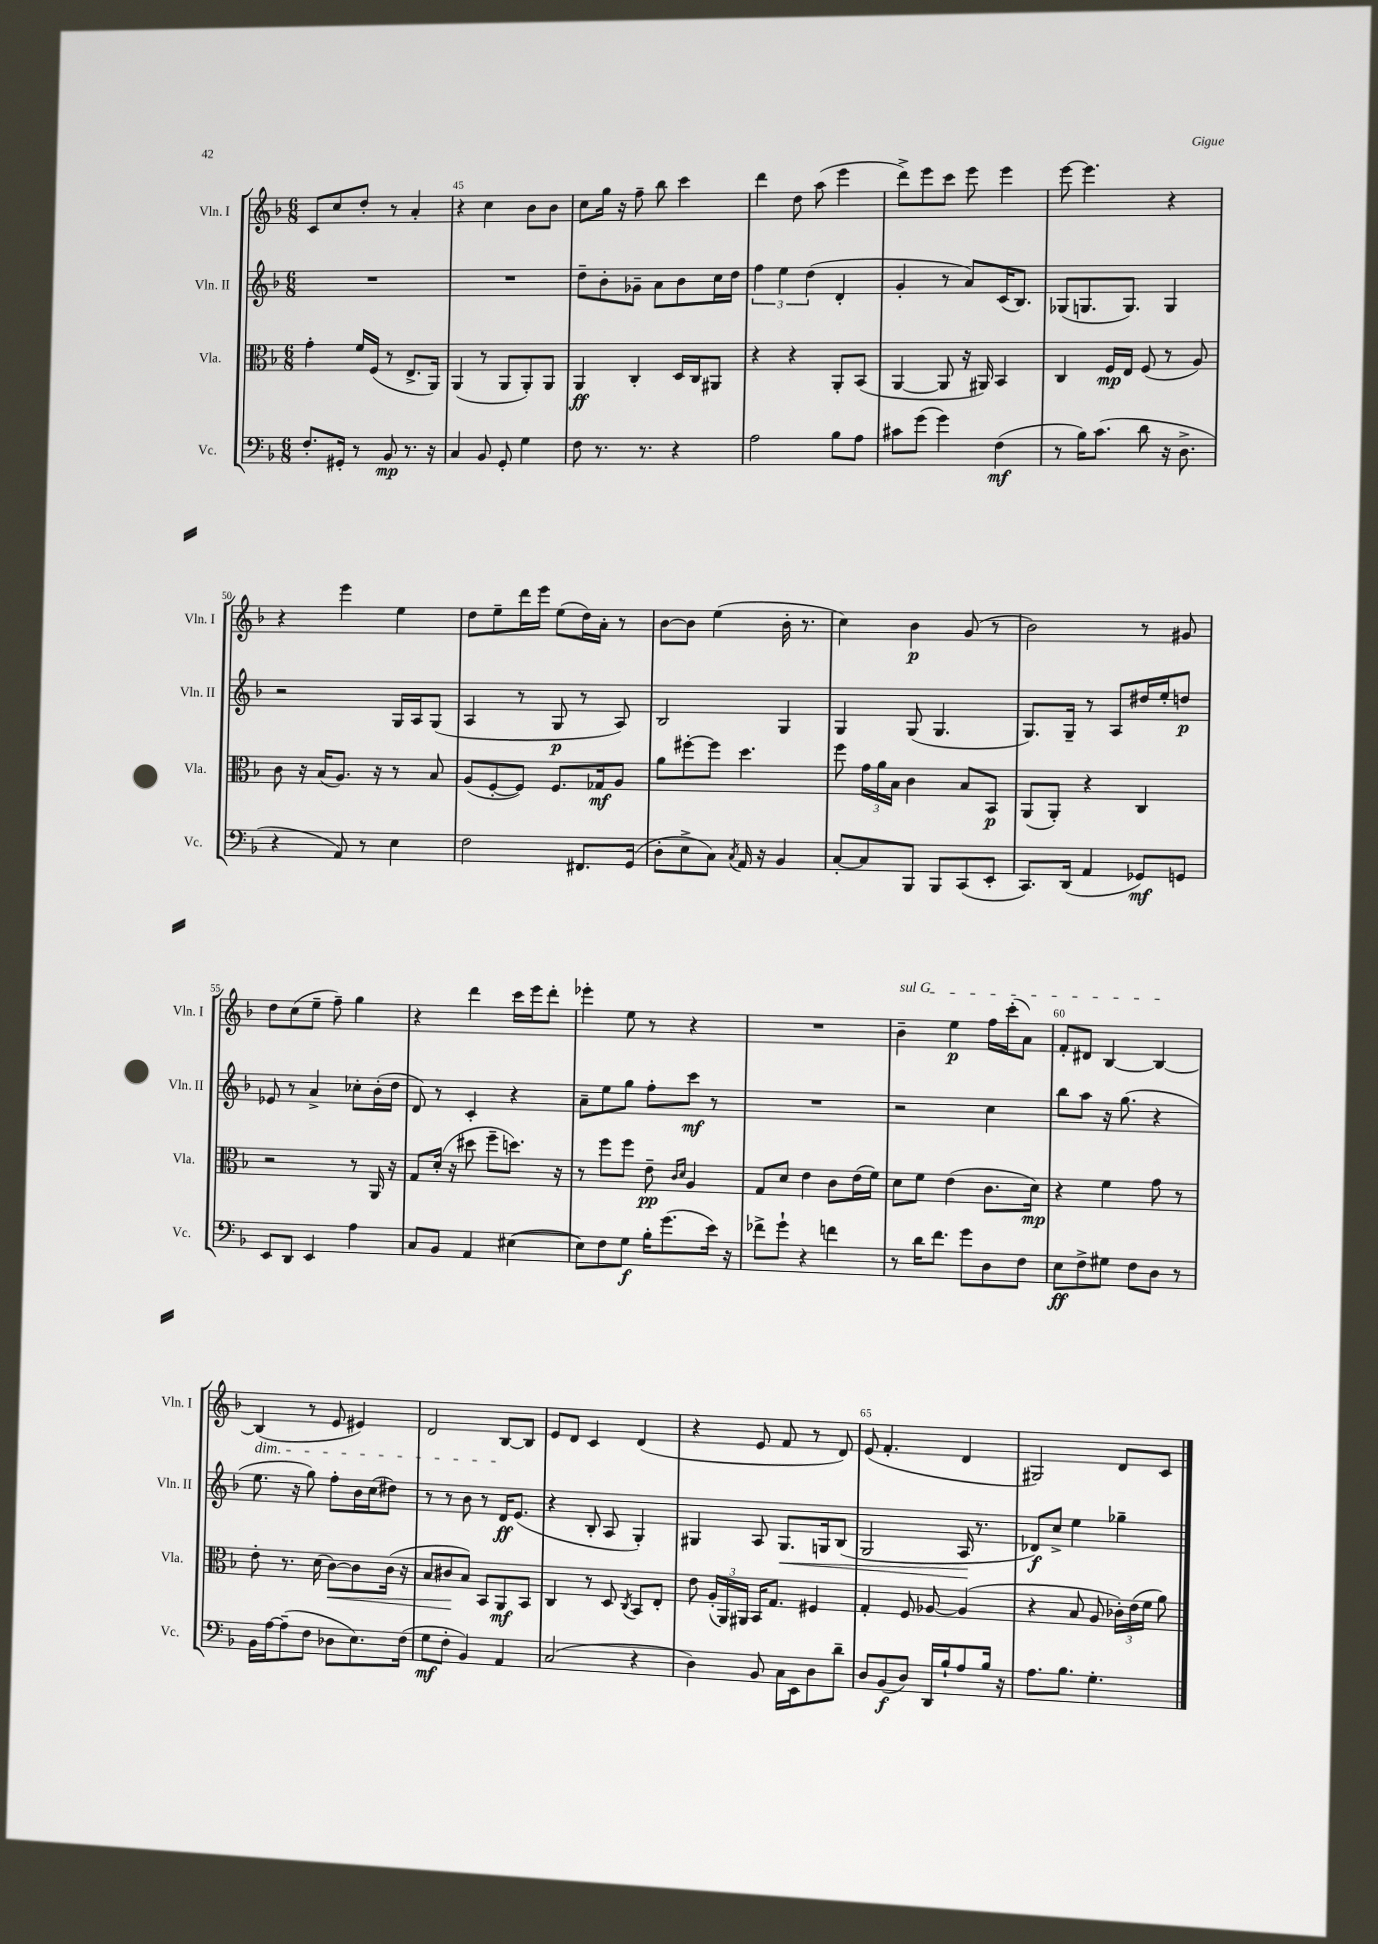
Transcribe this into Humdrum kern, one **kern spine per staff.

**kern	**kern	**kern	**kern
*staff4	*staff3	*staff2	*staff1
*clefF4	*clefC3	*clefG2	*clefG2
*k[b-]	*k[b-]	*k[b-]	*k[b-]
*M6/8	*M6/8	*M6/8	*M6/8
8.F'/L	4g'\	2.r	8c/L
.	.	.	8cc/
16GG#'/Jk	.	.	.
8r	16f/LL	.	8dd'/J
.	(16F/JJ	.	.
8BB-/	8r	.	8r
8.r	8.E^/L	.	4a'/
16r	16AA/Jk)	.	.
=	=	=	=
4C/	(4AA/	2.r	4r
8BB-/	8r	.	4cc\
8GG'/	8AA/L	.	.
4G\	8AA'/)	.	8b-\L
.	8AA/J	.	8b-\J
=	=	=	=
8F\	4AA/	8dd~\L	8cc\L
8.r	.	8b-'\	16gg\Jk
.	.	.	16r
.	4C'/	8g-~\J	8ff~\
8.r	.	.	.
.	.	8a\L	8bb-\
4r	16D/LL	8b-\	4ccc\
.	16C/J	.	.
.	8AA#/J	16cc\L	.
.	.	16dd\JJ	.
=	=	=	=
2A\	4r	6ff\	4ddd\
.	.	6ee\	.
.	4r	.	8dd\
.	.	(6dd\	.
.	.	.	(8aa\
8B-\L	8AA'/L	4d'/	4eee\
8A\J	(8BB-/J	.	.
=	=	=	=
8c#\L	[4AA/	4g'/	8ddd^\L)
(8g\J	.	.	8eee\
4g\)	8AA/]	8r	8ccc\J
.	16r	8a/L)	8eee\
.	16AA#/)	.	.
(4F\	4BB-/	(16c/K	4eee\
.	.	8.B-/J)	.
=	=	=	=
8r	4C/	(8G-/L	[8eee\
16B-\LK)	.	8.G/	4.eee\]
(8.c\J	.	.	.
.	16F/LL	.	.
.	16E/JJ	8.G/J)	.
8d\	(8F/	.	.
16r	8r	4G/	4r
8.D^\	.	.	.
.	8A/)	.	.
=	=	=	=
4r	8c\	2r	4r
.	16r	.	.
.	(16B-/LK	.	.
8AA/)	8.A/J)	.	4eee\
8r	.	.	.
.	16r	.	.
4E\	8r	16G/LL	4ee\
.	.	16A/J	.
.	8B-/	(8G/J	.
=	=	=	=
2F\	(8A/L	4A/	8dd\L
.	[8F'/	.	8ee~\
.	8F/]J)	8r	16ddd\L
.	.	.	16eee\JJ
.	8.F/L	8G/	(8ee\L
8.FF#/L	.	8r	16dd\L)
.	16G-/k	.	16a'\JJ
.	8A/J	8A/)	8r
(16GG/Jk	.	.	.
=	=	=	=
8D'\L	8a\L	2B-/	[8b-\L
8E^\	[8ff#'\	.	8b-\]J
8C\J)	8ff#\]J	.	(4ee\
8qC/	.	.	.
16AA/	4.dd\	.	.
16r	.	.	.
4BB-/	.	4G/	16b-'\
.	.	.	8.r
=	=	=	=
[8C'/L	8ff\	4G/	4cc\)
8C/]	24g\LL	.	.
.	24a\	.	.
.	24B-\JJ	.	.
8BBB-/J	4c\	(8G/	4b-\
8BBB-/L	.	4.G/	.
(8CC/	8B-/L	.	(8g/
8EE'/J	8BB-/J	.	8r
=	=	=	=
8.CC/L)	(8AA/L	8.G/L)	2b-\)
.	8AA'/J)	.	.
(16DD/Jk	.	16G~/Jk	.
4AA/	4r	8r	.
.	.	8A/L	.
8GG-/L)	4C/	16dd#/L	8r
.	.	16ee'/J	.
8GG/J	.	8dd/J	8g#/
=	=	=	=
8EE/L	2r	8e-/	8dd\L
8DD/J	.	8r	(8cc\
4EE/	.	4a^/	8ee~\J
.	.	.	8ff~\)
4A\	8r	8cc-'\L	4gg\
.	16AA/	(16b-'\L	.
.	16r	16dd\JJ	.
=	=	=	=
8C/L	8G/L	8d/)	4r
8BB-/J	(16d'/Jk	8r	.
.	16r	.	.
4AA/	8dd#\	4c'/	4ddd\
.	8ff~\L	.	.
([4E#\	8.dd\J)	4r	16ccc\LL
.	.	.	16eee\J
.	.	.	8ddd'\J
.	16r	.	.
=	=	=	=
8E#\]L)	8r	8a~\L	4eee-'\
8F\	8ff\L	8ee\	.
8G\J	8ff\J	8gg\J	8ee\
16B-'\LK	8e~\	8ff'\L	8r
(8.g\	.	.	.
.	16qqc/LL	.	.
.	16qqd/JJ	.	.
.	4A/	8ccc\J	4r
16e\Jk)	.	8r	.
16r	.	.	.
=	=	=	=
8f-^\L	8G/L	2.r	2.r
8g`\J	8d/J	.	.
4r	4e\	.	.
4f\	8c\L	.	.
.	(16e\L	.	.
.	16f\JJ)	.	.
=	=	=	=
8r	8d\L	2r	4b-~\
16d\LK	8f\J	.	.
8.f\J	.	.	.
.	(4e\	.	4ee\
8g\L	.	.	.
8D\	8.c\L	4cc\	16ff\LL
.	.	.	(16ccc'\J
8F\J	.	.	8a\J)
.	16d\Jk)	.	.
=	=	=	=
8E\L	4r	8bb-\L	8f'/L
8F^\	.	8aa\J	8d#/J
8G#\J	4f\	16r	[4B-/
.	.	(8.gg\	.
8F\L	.	.	.
8D\J	8g\	4r	4B-/_
8r	8r	.	.
=	=	=	=
16BB-\LL	8e'\	8.ee\	(4B-/]
[16A\J	.	.	.
(8A~\]	8.r	.	.
.	.	16r	.
8F\J	.	8gg\)	8r
.	(16d\	.	.
8D-\L	[8c\L)	8ff'\L	8e/
8.E\)	8c\]	16b-\L	4e#/)
.	.	(16cc\J	.
.	(16c\Jk	8dd#\J)	.
(16F\Jk	16r	.	.
=	=	=	=
8G\L	8B-/L	8r	2d/
8F'\J	8c#/	8r	.
4BB-/)	8B-/J)	8b-\	.
.	8BB-/L	8r	.
4AA/	8AA/	16d/LK	[8B-/L
.	.	(8.e/J	.
.	8BB-/J	.	8B-/]J
=	=	=	=
(2C/	4C/	4r	8e/L
.	.	.	8d/J
.	8r	8B-'/	4c/
.	8D/	8A/	.
.	8qC/	.	.
4r	8BB-/L	4G'/)	(4d/
.	8E'/J	.	.
=	=	=	=
4D\)	8e\	4G#/	4r
.	(24A'/LL	.	.
.	24AA/)	.	.
.	24AA#/JJ	.	.
8BB-/	16BB-/LK	8A/	8e/
.	8.G/J	.	.
16C\LL	.	8.G#/L	8f/
16EE\J	.	.	.
8D\	4F#/	.	8r
.	.	16G/k	.
8d~\J	.	(8B-/J	8d/)
=	=	=	=
8D/L	4G'/	2G/	(8e/
(8BB-/	.	.	4.f'/
8D/J)	8F/	.	.
16DD/LL	[8A-/	.	.
16B-`/J	.	.	.
8A/	(4A-/]	16A/	4d/
.	.	8.r	.
16B-/Jk	.	.	.
16r	.	.	.
=	=	=	=
8.A\L	4r	8d-/L)	2G#/)
.	.	8cc^/J	.
8.B-\J	.	.	.
.	8B-/	4ee\	.
4.G'\	8A/	.	.
.	24c-'\LL)	4gg-~\	8d/L
.	(24e\	.	.
.	24f\JJ	.	.
.	8a\)	.	8c/J
==	==	==	==
*-	*-	*-	*-
